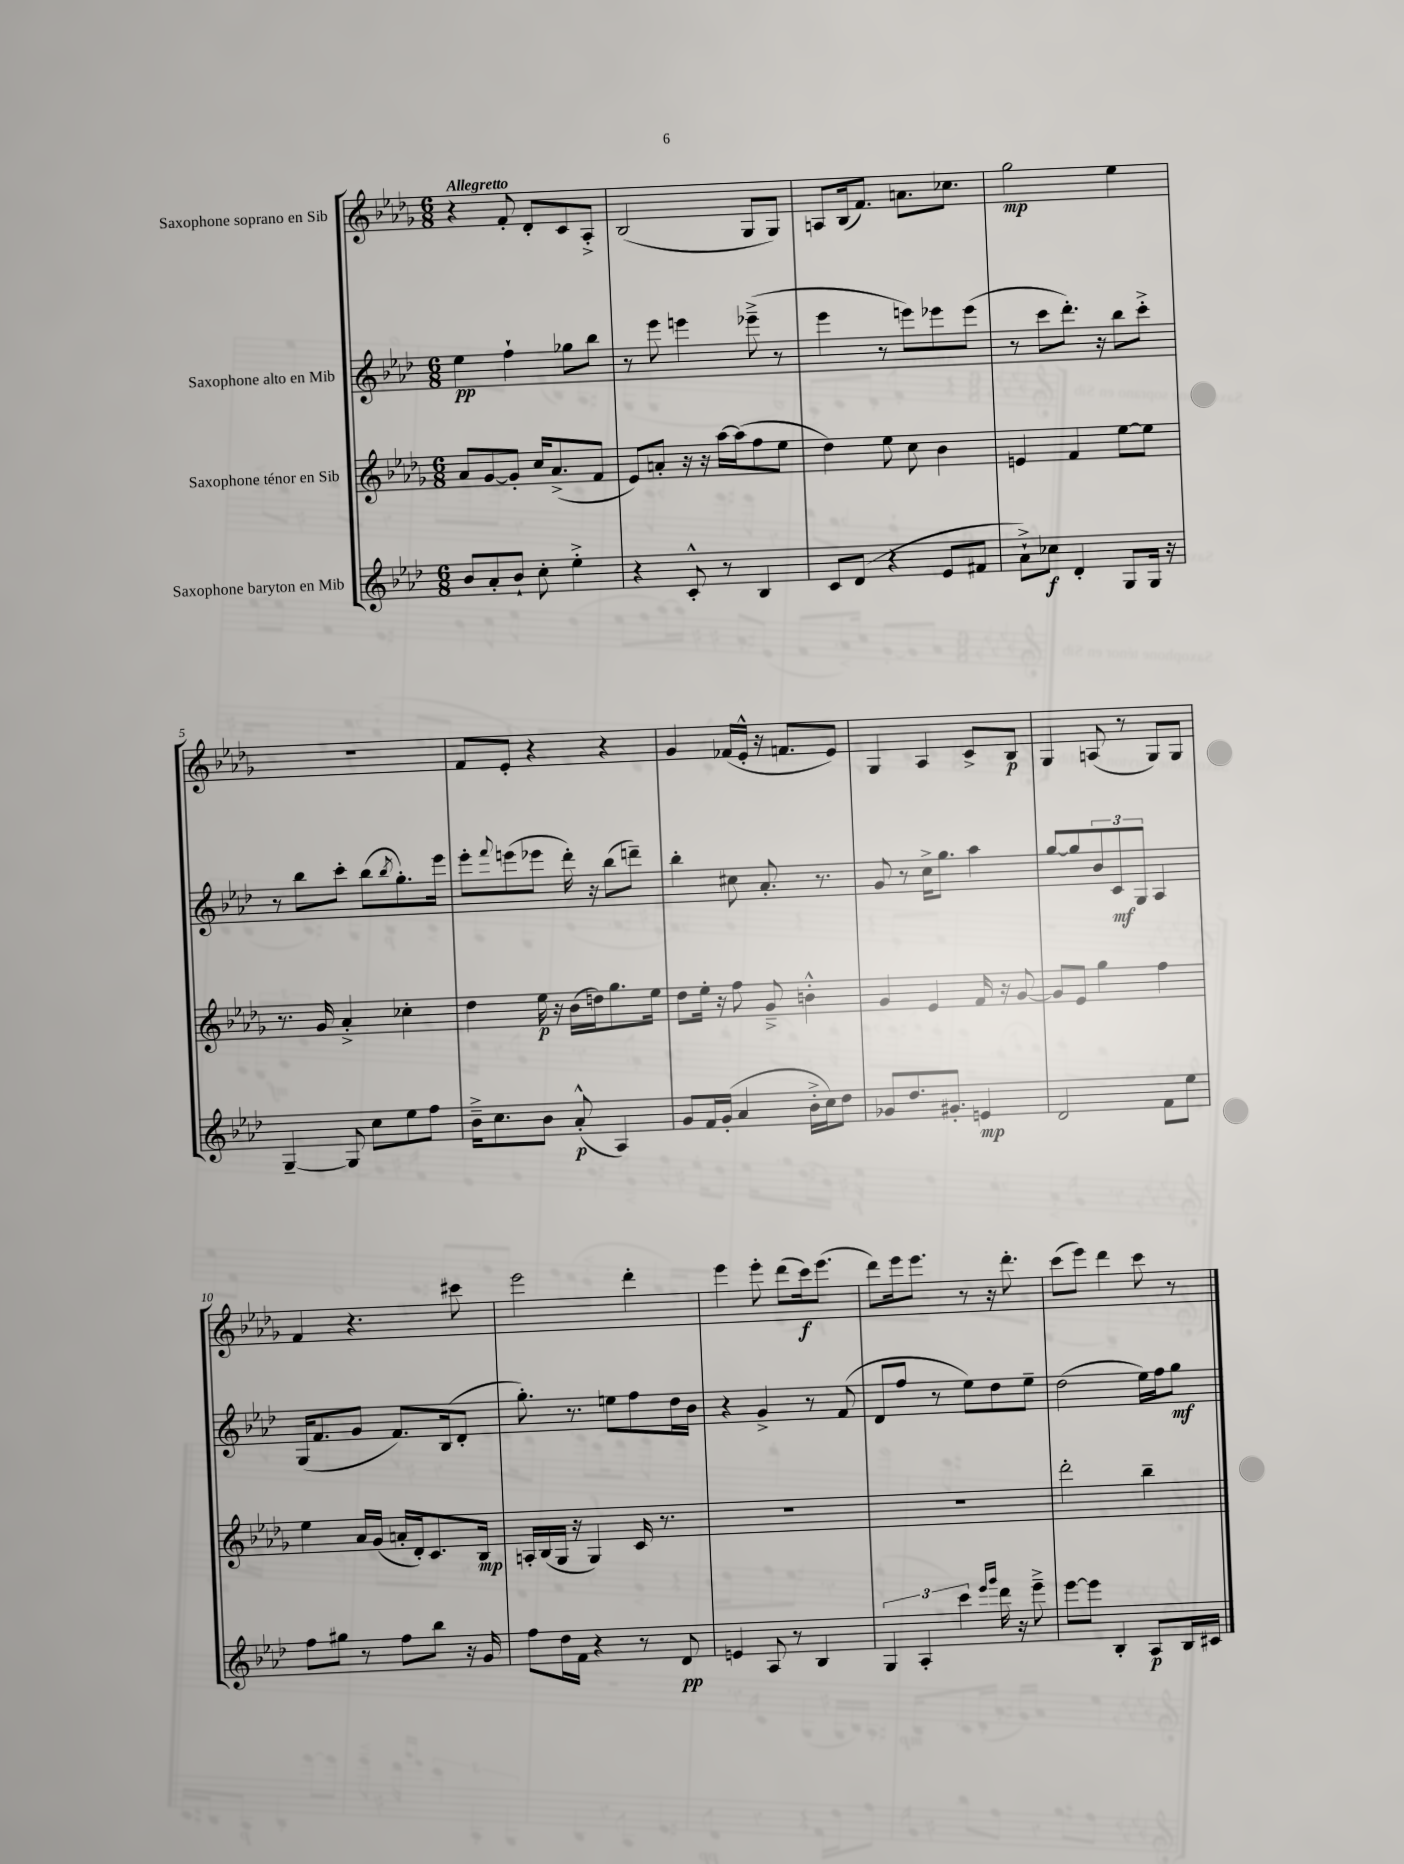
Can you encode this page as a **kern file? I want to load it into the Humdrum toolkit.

**kern	**dynam	**kern	**dynam	**kern	**dynam	**kern	**dynam
*part4	*part4	*part3	*part3	*part2	*part2	*part1	*part1
*staff4	*staff4	*staff3	*staff3	*staff2	*staff2	*staff1	*staff1
*I"Saxophone baryton en Mib	*	*I"Saxophone ténor en Sib	*	*I"Saxophone alto en Mib	*	*I"Saxophone soprano en Sib	*
*clefG2	*	*clefG2	*	*clefG2	*	*clefG2	*
*k[b-e-a-d-]	*	*k[b-e-a-d-g-]	*	*k[b-e-a-d-]	*	*k[b-e-a-d-g-]	*
*M6/8	*	*M6/8	*	*M6/8	*	*M6/8	*
=1	=1	=1	=1	=1	=1	=1	=1
!	!	!	!	!	!	!LO:TX:a:B:t=Allegretto	!
8b-/L	.	8a-/L	.	4ee-\	pp	4r	.
8a-'/	.	[8g-/	.	.	.	.	.
8b-`/J	.	8g-'/J]	.	4ff`\	.	8f'/	.
8cc'\	.	16cc/KL	.	.	.	8d-'/L	.
.	.	(8.a-^/	.	.	.	.	.
4ee-'^\	.	.	.	8gg-X\L	.	8c/	.
.	.	8f/J	.	8bb-\J	.	8A-'^/J	.
=2	=2	=2	=2	=2	=2	=2	=2
4r	.	8e-/L)	.	8r	.	(2B-/	.
.	.	8an'/J	.	8eee-\	.	.	.
8c'^^/	.	16r	.	4eeen\	.	.	.
.	.	16r	.	.	.	.	.
8r	.	[16aa-\LL	.	.	.	.	.
.	.	(16aa-\J]	.	.	.	.	.
4B-/	.	8ff\	.	(8eee-X~^\	.	8G-/L	.
.	.	8ee-\J	.	8r	.	8G-/J)	.
=3	=3	=3	=3	=3	=3	=3	=3
8c/L	.	4dd-\)	.	4eee-\	.	8An/L	.
(8d-/J	.	.	.	.	.	(16B-/k	.
.	.	.	.	.	.	8.f/J)	.
4r	.	8ee-\	.	8r	.	.	.
.	.	8cc\	.	8eeen\L)	.	8.an\L	.
8e-/L	.	4b-\	.	8eee-X\	.	.	.
.	.	.	.	.	.	8.cc-X\J	.
8f#X/J	.	.	.	(8eee-\J	.	.	.
=4	=4	=4	=4	=4	=4	=4	=4
8a-`^\L)	.	4en/	.	8r	.	2gg-\	mp
8cc-X\J	f	.	.	8ccc\L	.	.	.
4d-'/	.	4f/	.	8.ddd-'\J)	.	.	.
.	.	.	.	16r	.	.	.
8G/L	.	[8ee-\L	.	8bb-\L	.	4ee-\	.
16G/Jk	.	8ee-\J]	.	8ccc'^\J	.	.	.
16r	.	.	.	.	.	.	.
!!LO:LB:g=z
=5	=5	=5	=5	=5	=5	=5	=5
[4G~/	.	8.r	.	8r	.	2.r	.
.	.	.	.	8bb-\L	.	.	.
.	.	16g-/	.	.	.	.	.
8G/]	.	4a-'^/	.	8ccc'\J	.	.	.
8cc\L	.	.	.	(8bb-\L	.	.	.
.	.	.	.	8qbb-/	.	.	.
8ee-\	.	4cc-X'\	.	8.gg'\)	.	.	.
8ff\J	.	.	.	.	.	.	.
.	.	.	.	16eee-\Jk	.	.	.
=6	=6	=6	=6	=6	=6	=6	=6
16b-~^\KL	.	4dd-\	.	8eee-'\L	.	8f/L	.
8.cc\	.	.	.	.	.	.	.
.	.	.	.	8qqfff/	.	.	.
.	.	.	.	(8eeen\	.	8e-'/J	.
8b-\J	.	16ee-\	p	8eee-X\J	.	4r	.
.	.	16r	.	.	.	.	.
(8a-'^^/	p	(16b-\LL	.	16ddd-'\)	.	.	.
.	.	16ddn\J)	.	16r	.	.	.
4A-/)	.	8.gg-\	.	(8bb-\L	.	4r	.
.	.	.	.	8dddn~\J)	.	.	.
.	.	16ee-\Jk	.	.	.	.	.
=7	=7	=7	=7	=7	=7	=7	=7
8g/L	.	8dd-\L	.	4bb-'\	.	4g-/	.
16f/L	.	16ee-'\Jk	.	.	.	.	.
(16g'/JJ	.	16r	.	.	.	.	.
4a-/	.	8ff\	.	8cc#X\	.	(16f-X/LL	.
.	.	.	.	.	.	16e-'^^/JJ	.
.	.	8g-~^/	.	8.a-'/	.	16r	.
.	.	.	.	.	.	8.fn/L	.
16b-'^\LL	.	4bn'^^\	.	.	.	.	.
16cc\J)	.	.	.	8.r	.	.	.
8dd-\J	.	.	.	.	.	8e-/J)	.
=8	=8	=8	=8	=8	=8	=8	=8
8g-X/L	.	4g-/	.	8g/	.	4G-/	.
8.dd-/	.	.	.	8r	.	.	.
.	.	4e-/	.	16cc^\KL	.	4A-/	.
8.g#X'/J	.	.	.	8.gg\J	.	.	.
4en/	mp	16f/	.	4aa-\	.	8c^/L	.
.	.	16r	.	.	.	.	.
.	.	[8g-/	.	.	.	8B-/J	p
=9	=9	=9	=9	=9	=9	=9	=9
2d-/	.	8g-/L]	.	[8gg/L	.	4G-/	.
.	.	8e-/J	.	8gg/]	.	.	.
.	.	4gg-\	.	12b-/	.	(8An/	.
.	.	.	.	12c/	mf	.	.
.	.	.	.	.	.	8r	.
.	.	.	.	12G/J	.	.	.
8f\L	.	4ff\	.	4A-/	.	8G-/L)	.
8ee-\J	.	.	.	.	.	8G-/J	.
!!LO:LB:g=z
=10	=10	=10	=10	=10	=10	=10	=10
8ff\L	.	4ee-\	.	(16G/KL	.	4f/	.
.	.	.	.	8.f/	.	.	.
8gg#X\J	.	.	.	.	.	.	.
8r	.	16a-/LL	.	8g/J	.	4.r	.
.	.	(16g-/JJ	.	.	.	.	.
8ff\L	.	16an'/LL	.	8.f/L)	.	.	.
.	.	16d-'/J)	.	.	.	.	.
8bb-\J	.	8.c/	.	.	.	.	.
.	.	.	.	(16B-/k	.	.	.
16r	.	.	.	8d-'/J	.	8ccc#X\	.
16g/	.	16B-/Jk	mp	.	.	.	.
=11	=11	=11	=11	=11	=11	=11	=11
8ff\L	.	16An'/LL	.	8.gg'\)	.	2eee-\	.
.	.	(16B-/	.	.	.	.	.
16dd-\L	.	16G-/JJ	.	.	.	.	.
16f\JJ	.	16r	.	8.r	.	.	.
4r	.	4G-/)	.	.	.	.	.
.	.	.	.	8een\L	.	.	.
8r	.	16c/	.	8ff\	.	4ddd-'\	.
.	.	8.r	.	.	.	.	.
8d-/	pp	.	.	16dd-\L	.	.	.
.	.	.	.	16b-\JJ	.	.	.
=12	=12	=12	=12	=12	=12	=12	=12
4en/	.	2.r	.	4r	.	4eee-\	.
8A-/	.	.	.	4g^/	.	8eee-'\	.
8r	.	.	.	.	.	(8ddd-\L	.
4B-/	.	.	.	8r	.	16ccc\k)	f
.	.	.	.	.	.	(8.eee-\J	.
.	.	.	.	(8f/	.	.	.
=13	=13	=13	=13	=13	=13	=13	=13
6G/	.	2.r	.	8d-/L	.	8ddd-\L)	.
.	.	.	.	8ff/J	.	16eee-\k	.
6A-'/	.	.	.	.	.	.	.
.	.	.	.	.	.	8.eee-\J	.
.	.	.	.	8r	.	.	.
6ccc\	.	.	.	.	.	.	.
.	.	.	.	8ee-\L)	.	8r	.
16qqeee-/LL	.	.	.	.	.	.	.
16qqggg/JJ	.	.	.	.	.	.	.
16ddd-\	.	.	.	8dd-\	.	16r	.
16r	.	.	.	.	.	8.ddd-'\	.
8eee-~^\	.	.	.	8ee-~\J	.	.	.
=14	=14	=14	=14	=14	=14	=14	=14
[8eee-\L	.	2ddd-'\	.	(2dd-\	.	(8ccc\L	.
8eee-\J]	.	.	.	.	.	8eee-\J)	.
4B-'/	.	.	.	.	.	4ddd-\	.
8A-/L	p	4bb-~\	.	16ee-\LL)	.	8ccc\	.
.	.	.	.	16ff\J	.	.	.
16B-/L	.	.	.	8gg\J	mf	8r	.
16c#X/JJ	.	.	.	.	.	.	.
==	==	==	==	==	==	==	==
*-	*-	*-	*-	*-	*-	*-	*-
